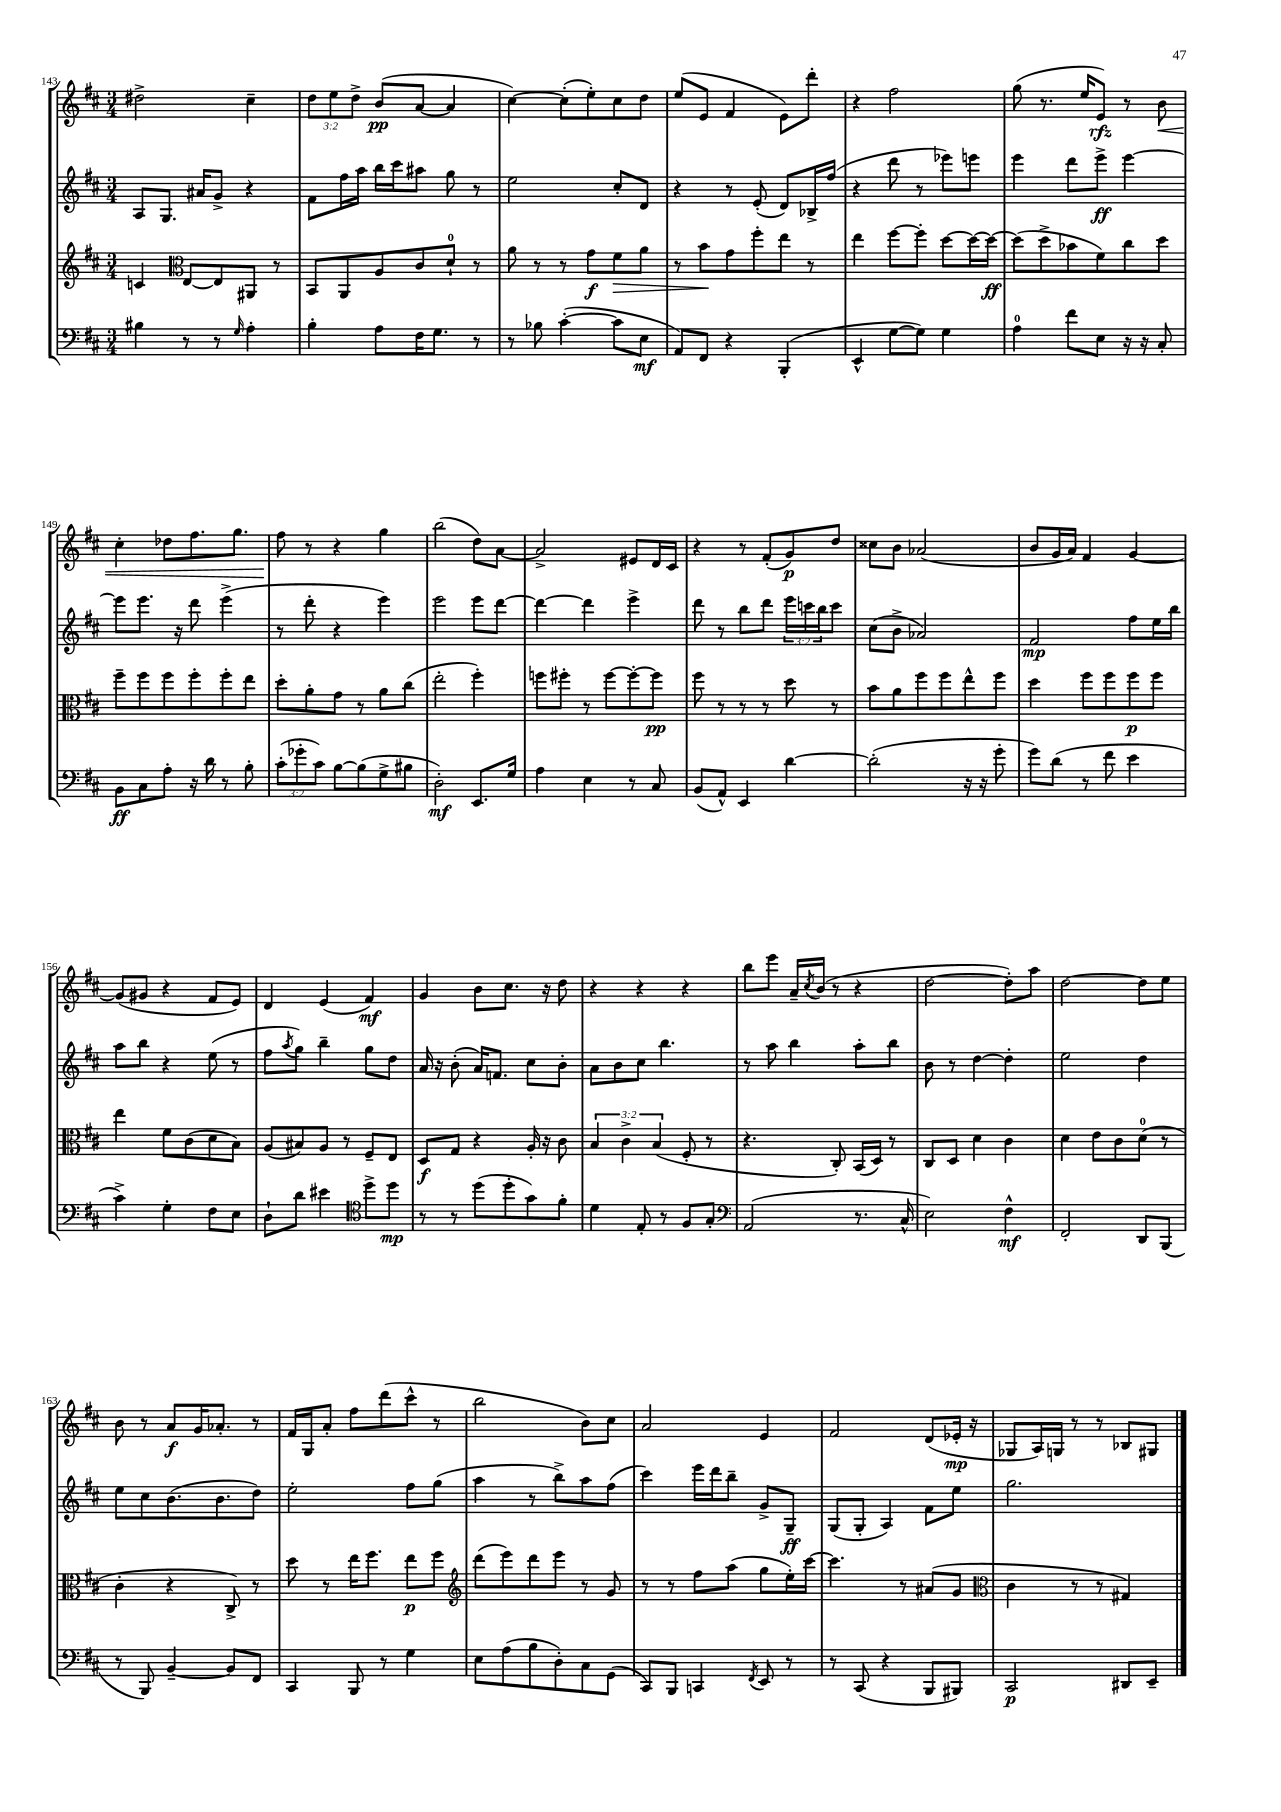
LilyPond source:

<<
\new StaffGroup <<
\new Staff = "s0" {
    \clef treble \key d \major \numericTimeSignature \time 3/4 \override Staff.TupletNumber.text = #tuplet-number::calc-fraction-text
    dis''2-> cis''4-- |
    \tuplet 3/2 { d''8 e''8 d''8-> } b'8\pp( a'8~ a'4 |
    cis''4~) cis''8-.( e''8-.) cis''8 d''8 |
    e''8( e'8 fis'4 e'8) d'''8-. |
    r4 fis''2 |
    g''8( r8. e''16 e'8\rfz) r8 b'8\< |
    cis''4-. des''8 fis''8. g''8. |
    fis''8\! r8 r4 g''4 |
    b''2( d''8) a'8~ |
    a'2-> eis'8 d'16 cis'16 |
    r4 r8 fis'8-.( g'8\p) d''8 |
    cisis''8 b'8 aes'2( |
    b'8 g'16 a'16) fis'4 g'4~ |
    g'8( gis'8 r4 fis'8 e'8) |
    d'4 e'4( fis'4\mf) |
    g'4 b'8 cis''8. r16 d''8 |
    r4 r4 r4 |
    b''8 e'''8 a'16-- \acciaccatura { cis''8 } b'16( r8 r4 |
    d''2~ d''8-.) a''8 |
    d''2~ d''8 e''8 |
    b'8 r8 a'8\f g'16 aes'8.-. r8 |
    fis'16 g16 a'8-. fis''8 d'''8( cis'''8-^ r8 |
    b''2 b'8) cis''8 |
    a'2 e'4 |
    fis'2 d'8( ees'16-.\mp r16 |
    ges8 a16) g16 r8 r8 bes8 gis8 \bar "|." |
}
\new Staff = "s1" {
    \clef treble \key d \major \numericTimeSignature \time 3/4 \override Staff.TupletNumber.text = #tuplet-number::calc-fraction-text
    a8 g8. ais'16 g'8-> r4 |
    fis'8 fis''16 a''16 b''16 cis'''16 ais''8 g''8 r8 |
    e''2 cis''8-. d'8 |
    r4 r8 e'8-.( d'8) bes16-> fis''16( |
    r4 d'''8 r8 ees'''8) e'''8 |
    e'''4 d'''8 e'''8->\ff e'''4~ |
    e'''8 e'''8. r16 d'''8 e'''4->( |
    r8 d'''8-. r4 e'''4) |
    e'''2 e'''8 d'''8~ |
    d'''4~ d'''4 e'''4-> |
    d'''8 r8 b''8 d'''8 \tuplet 3/2 { e'''16 c'''16 b''16 } c'''8 |
    cis''8( b'8-> aes'2) |
    fis'2\mp fis''8 e''16 b''16 |
    a''8 b''8 r4 e''8( r8 |
    fis''8 \acciaccatura { a''8 } g''8) b''4-- g''8 d''8 |
    a'16 r16 b'8-.( a'16) f'8. cis''8 b'8-. |
    a'8 b'8 cis''8 b''4. |
    r8 a''8 b''4 a''8-. b''8 |
    b'8 r8 d''4~ d''4-. |
    e''2 d''4 |
    e''8 cis''8 b'8.( b'8. d''8) |
    e''2-. fis''8 g''8( |
    a''4 r8 b''8->) a''8 fis''8( |
    cis'''4) e'''16 d'''16 b''8-- g'8-> g8--\ff |
    g8( g8-. a4) fis'8 e''8 |
    g''2. \bar "|." |
}
\new Staff = "s2" {
    \clef treble \key d \major \numericTimeSignature \time 3/4 \override Staff.TupletNumber.text = #tuplet-number::calc-fraction-text
    c'4 \clef alto e8~ e8 ais,8 r8 |
    b,8 a,8 a8 cis'8 d'8-0-! r8 |
    a'8 r8 r8 g'8\f fis'8\> a'8 |
    r8 b'8\! g'8 fis''8-. e''8 r8 |
    e''4 fis''8~ fis''8-. d''8~ d''16~ d''16~\ff |
    d''8( d''8-> bes'8 fis'8) cis''8 d''8 |
    fis''8-- fis''8 fis''8 fis''8-. fis''8-. e''8 |
    d''8-. a'8-. g'8 r8 a'8 cis''8( |
    e''2-. fis''4-.) |
    f''8 fis''8-. r8 fis''8~ fis''8~-. fis''8\pp |
    fis''8 r8 r8 r8 d''8 r8 |
    b'8 a'8 fis''8 fis''8 e''8-^ fis''8 |
    d''4 fis''8 fis''8 fis''8\p fis''8 |
    e''4 fis'8 cis'8( d'8 b8) |
    a8( bis8) a8 r8 fis8-- e8 |
    d8\f g8 r4 a16-. r16 cis'8 |
    \tuplet 3/2 { b4 cis'4-> b4( } fis8-. r8 |
    r4. cis8-.) b,16( d16) r8 |
    cis8 d8 d'4 cis'4 |
    d'4 e'8 cis'8 d'8-0( r8 |
    cis'4-. r4 cis8->) r8 |
    d''8 r8 e''16 fis''8. e''8\p fis''8 |
    \clef treble d'''8( e'''8) d'''8 e'''8 r8 g'8 |
    r8 r8 fis''8 a''8( g''8 e''16-.) cis'''16~ |
    cis'''4. r8 ais'8( g'8 |
    \clef alto cis'4 r8 r8 gis4) \bar "|." |
}
\new Staff = "s3" {
    \clef bass \key d \major \numericTimeSignature \time 3/4 \override Staff.TupletNumber.text = #tuplet-number::calc-fraction-text
    bis4 r8 r8 \grace { g16 } a4-. |
    b4-. a8 fis16 g8. r8 |
    r8 bes8 cis'4~-.( cis'8 e8\mf |
    a,8) fis,8 r4 b,,4-.( |
    e,4-^ g8~ g8) g4 |
    a4-0 fis'8 e8 r16 r16 cis8-. |
    b,8\ff cis8 a8-. r16 d'16 r8 b8-. |
    \tuplet 3/2 { cis'8-.( ges'8-. cis'8) } b8~ b8( g8-> bis8 |
    d2-.\mf) e,8. g16 |
    a4 e4 r8 cis8 |
    b,8( a,8-^) e,4 d'4~ |
    d'2-.( r16 r16 g'8-. |
    g'8) d'8( r8 fis'8 e'4 |
    cis'4->) g4-. fis8 e8 |
    d8-! d'8 eis'4 \clef tenor d''8-> d''8\mp |
    r8 r8 d''8( d''8-. g'8) fis'8-. |
    d'4 e8-. r8 fis8 g8-. |
    \clef bass a,2( r8. cis16-^ |
    e2) fis4-^\mf |
    fis,2-. d,8 b,,8( |
    r8 b,,8) b,4~-- b,8 fis,8 |
    cis,4 b,,8 r8 g4 |
    e8 a8( b8 d8-.) cis8 g,8( |
    cis,8) b,,8 c,4 \acciaccatura { fis,8 } e,8 r8 |
    r8 cis,8( r4 b,,8 bis,,8) |
    cis,2\p dis,8 e,8-- \bar "|." |
}
>>
>>
\layout { \context { \Score currentBarNumber = #143 } }
